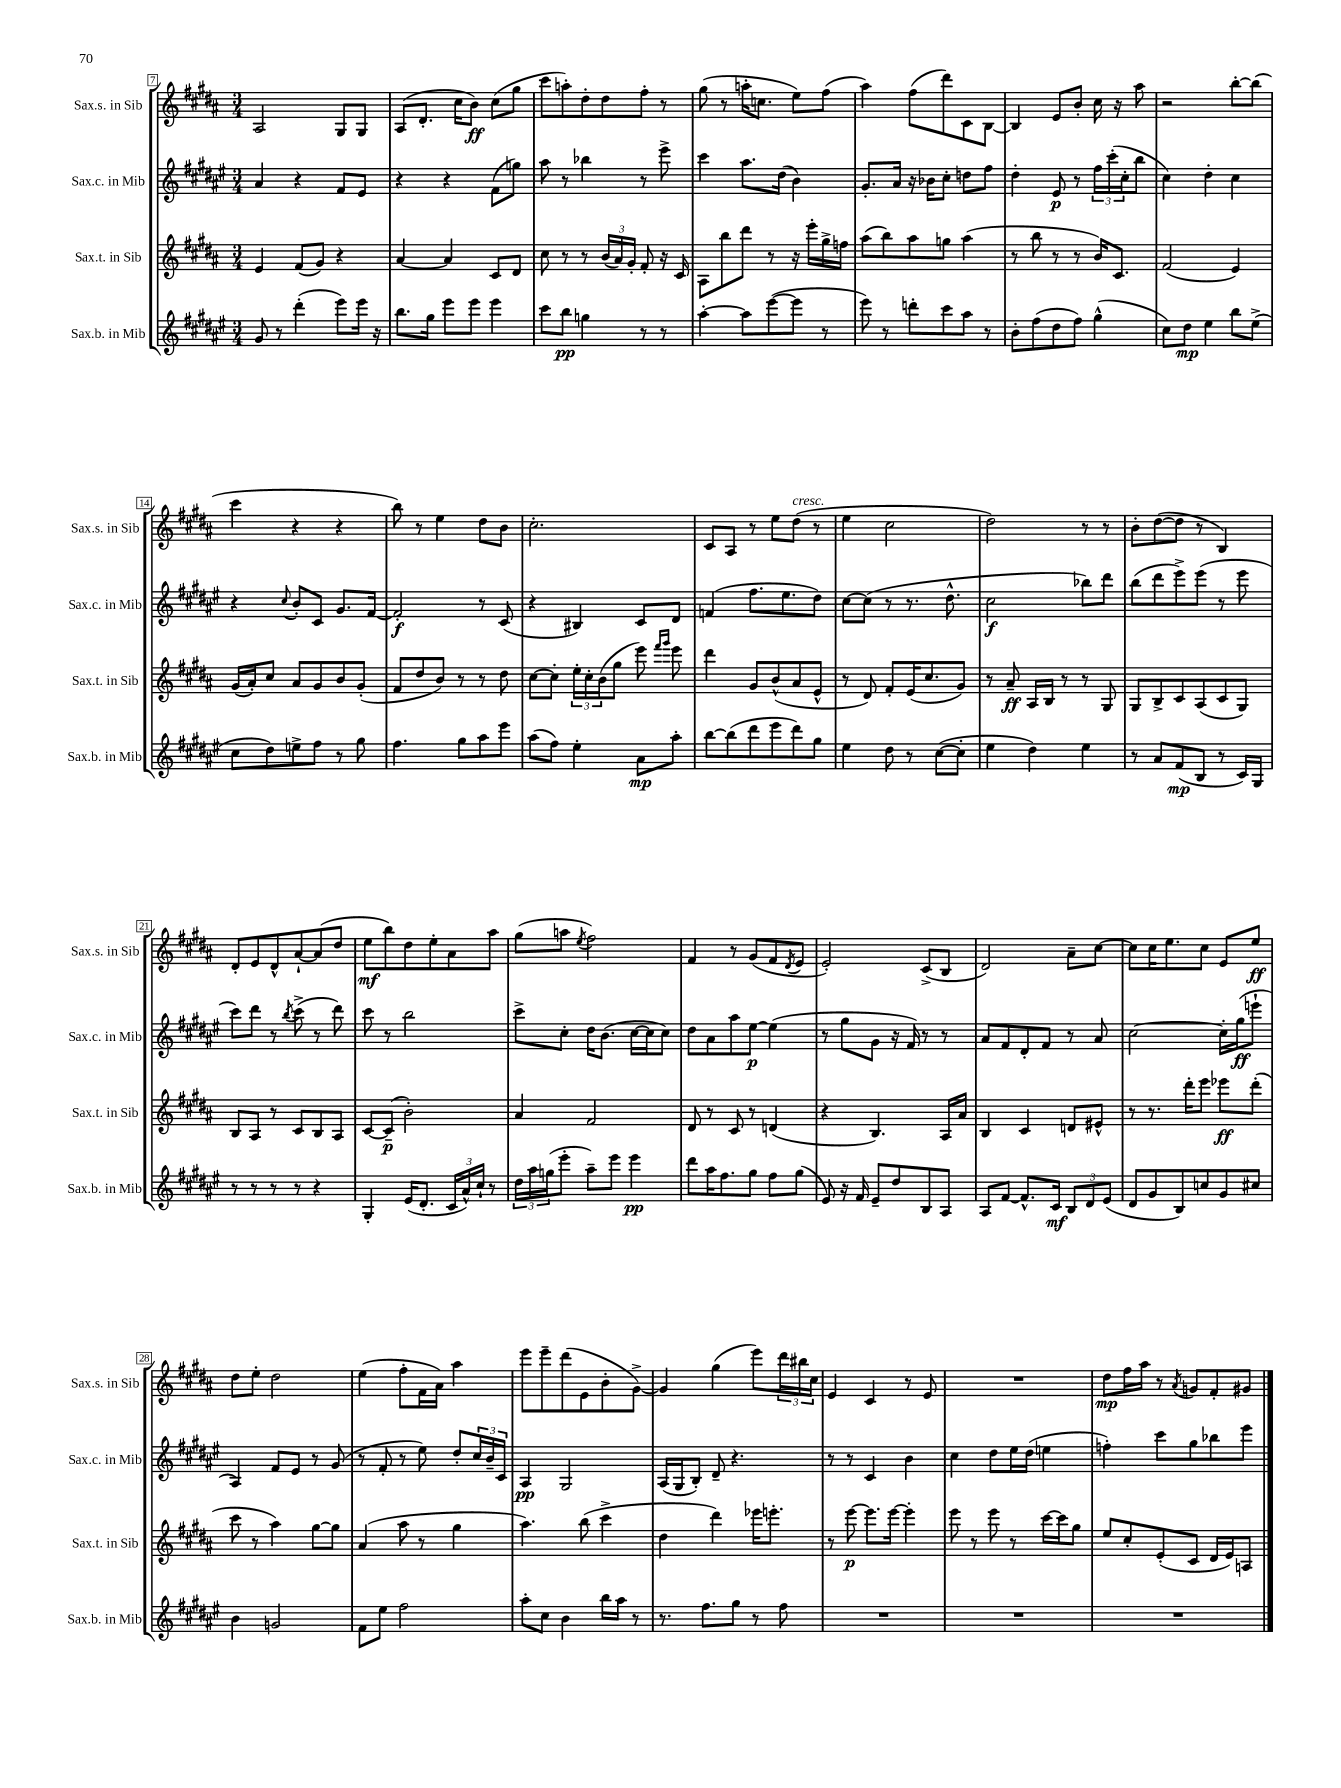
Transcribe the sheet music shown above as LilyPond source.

<<
\new StaffGroup <<
\new Staff = "s0" \with { instrumentName = "Sax.s. in Sib" shortInstrumentName = "Sax.s. in Sib" } {
    \clef treble \key b \major \numericTimeSignature \time 3/4
    ais2 gis8 gis8 |
    ais8( dis'8.-. cis''16 b'8\ff) cis''8( gis''8 |
    cis'''8 a''8-.) dis''8-. dis''8 fis''8-. r8 |
    gis''8( r8 a''16-. c''8. e''8) fis''8( |
    ais''4) fis''8( dis'''8) cis'8 b8~ |
    b4 e'8 b'8-. cis''16 r16 ais''8 |
    r2 b''8~-. b''8( |
    cis'''4 r4 r4 |
    b''8) r8 e''4 dis''8 b'8 |
    cis''2.-. |
    cis'8 ais8 r8 e''8 dis''8^\markup { \italic "cresc." }( r8 |
    e''4 cis''2 |
    dis''2) r8 r8 |
    b'8-. dis''8~( dis''8 r8 b4) |
    dis'8-. e'8 dis'8-^ ais'8~-! ais'8( dis''8 |
    e''8\mf b''8) dis''8 e''8-. ais'8 ais''8 |
    gis''8( a''8 \acciaccatura { e''8 } fis''2) |
    fis'4 r8 gis'8( fis'8 \acciaccatura { dis'8 } e'8 |
    e'2-.) cis'8->( b8 |
    dis'2) ais'8-- cis''8~ |
    cis''8 cis''16 e''8. cis''8 e'8 e''8\ff |
    dis''8 e''8-. dis''2 |
    e''4( fis''8-. fis'16 ais'16) ais''4 |
    e'''8 e'''8-- dis'''8( e'8 b'8-. gis'8~->) |
    gis'4 gis''4( e'''8) \tuplet 3/2 { dis'''16 bis''16 cis''16 } |
    e'4 cis'4 r8 e'8 |
    R2. |
    dis''8\mp fis''16 ais''16 r8 \acciaccatura { ais'8 } g'8 fis'8-. gis'8 \bar "|." |
}
\new Staff = "s1" \with { instrumentName = "Sax.c. in Mib" shortInstrumentName = "Sax.c. in Mib" } {
    \clef treble \key fis \major \numericTimeSignature \time 3/4
    ais'4 r4 fis'8 eis'8 |
    r4 r4 fis'8( g''8) |
    ais''8 r8 bes''4 r8 eis'''8-> |
    cis'''4 ais''8. dis''16( b'4) |
    gis'8.-. ais'16 r16 bes'16 cis''8-. d''8 fis''8 |
    dis''4-. eis'8\p r8 \tuplet 3/2 { fis''16 cis'''16-.( cis''16-. } b''8 |
    cis''4) dis''4-. cis''4 |
    r4 \appoggiatura { cis''8 } b'8-. cis'8 gis'8. fis'16~ |
    fis'2-.\f r8 cis'8( |
    r4 bis4) cis'8 dis'8 |
    f'4( fis''8. eis''8. dis''8) |
    cis''8~ cis''8( r8 r8. dis''8.-^ |
    cis''2\f bes''8) dis'''8 |
    b''8( dis'''8 eis'''8->) eis'''8( r8 eis'''8 |
    cis'''8) dis'''8 r8 \acciaccatura { b''8 } cis'''8->( r8 dis'''8) |
    cis'''8 r8 b''2 |
    cis'''8-> cis''8-. dis''16 b'8.( cis''16~ cis''16 cis''8) |
    dis''8 ais'8 ais''8 eis''8~\p eis''4( |
    r8 gis''8 gis'8 r16 fis'16) r8 r8 |
    ais'8 fis'8 dis'8-. fis'8 r8 ais'8 |
    cis''2~ cis''16-. gis''16\ff( e'''8-! |
    ais4) fis'8 eis'8 r8 gis'8( |
    r8 fis'8-. r8 eis''8) dis''8-. \tuplet 3/2 { cis''16 b'16-- cis'16 } |
    ais4\pp gis2 |
    ais16( gis16 b8-.) dis'8-- r4. |
    r8 r8 cis'4 b'4 |
    cis''4 dis''8 eis''16 dis''16( e''4 |
    f''4-.) cis'''8 gis''8 bes''8 eis'''8 \bar "|." |
}
\new Staff = "s2" \with { instrumentName = "Sax.t. in Sib" shortInstrumentName = "Sax.t. in Sib" } {
    \clef treble \key b \major \numericTimeSignature \time 3/4
    e'4 fis'8( gis'8) r4 |
    ais'4~ ais'4 cis'8 dis'8 |
    cis''8 r8 r8 \tuplet 3/2 { b'16( ais'16) gis'16-. } fis'8-. r16 cis'16 |
    ais8 b''8 dis'''8 r8 r16 e'''16-. gis''16-> f''16 |
    ais''8( b''8) ais''8 g''8 ais''4( |
    r8 b''8 r8 r8 b'16) cis'8. |
    fis'2( e'4) |
    gis'16( ais'16-.) cis''8 ais'8 gis'8 b'8 gis'8-.( |
    fis'8 dis''8 b'8) r8 r8 dis''8 |
    cis''8~ cis''8-. \tuplet 3/2 { e''16-. cis''16-. b'16( } gis''8 e'''8) \grace { fis'''16 gis'''16 } e'''8 |
    dis'''4 gis'8 b'8-^( ais'8 e'8-^ |
    r8 dis'8) fis'8-. e'16( cis''8. gis'8) |
    r8 ais'8--\ff ais16 b16 r8 r8 gis8 |
    gis8 b8-> cis'8 ais8( cis'8 gis8) |
    b8 ais8 r8 cis'8 b8 ais8 |
    cis'8~ cis'8--\p( b'2-.) |
    ais'4 fis'2 |
    dis'8 r8 cis'8 r8 d'4( |
    r4 b4.) ais16 ais'16 |
    b4 cis'4 d'8 eis'8-^ |
    r8 r8. dis'''16-. e'''8 ees'''8\ff dis'''8-.( |
    cis'''8 r8 ais''4) gis''8~ gis''8 |
    ais'4( ais''8 r8 gis''4 |
    ais''4.) b''8( cis'''4-> |
    dis''4 dis'''4) ees'''16 e'''8.-. |
    r8 e'''8~\p e'''8. e'''16~ e'''4-. |
    e'''8 r8 e'''8 r8 cis'''16~ cis'''16 gis''8 |
    e''8 cis''8-. e'8-.( cis'8 dis'16 e'16) a8 \bar "|." |
}
\new Staff = "s3" \with { instrumentName = "Sax.b. in Mib" shortInstrumentName = "Sax.b. in Mib" } {
    \clef treble \key fis \major \numericTimeSignature \time 3/4
    gis'8 r8 dis'''4-.( eis'''8) eis'''16 r16 |
    b''8. gis''16 eis'''8 eis'''8 eis'''4 |
    cis'''8 b''8\pp g''4 r8 r8 |
    ais''4~-. ais''8 eis'''8~( eis'''8 r8 |
    eis'''8) r8 d'''8-. cis'''8 ais''8 r8 |
    b'8-. fis''8( dis''8 fis''8) gis''4-^( |
    cis''8) dis''8\mp eis''4 b''8 eis''8->( |
    cis''8 dis''8) e''8-> fis''8 r8 gis''8 |
    fis''4. gis''8 ais''8 eis'''8 |
    ais''8( fis''8) eis''4-. ais'8\mp ais''8-. |
    b''8~ b''8( dis'''8 eis'''8 dis'''8) gis''8 |
    eis''4 dis''8 r8 cis''8~( cis''8-. |
    eis''4 dis''4) eis''4 |
    r8 ais'8 fis'8\mp( b8 r8 cis'16) gis16 |
    r8 r8 r8 r8 r4 |
    gis4-. eis'16( dis'8.-. \tuplet 3/2 { cis'16 ais'16-^) cis''16-! } r8 |
    \tuplet 3/2 { dis''16 ais''16 g''16( } eis'''8-. ais''8--) eis'''8 eis'''4\pp |
    dis'''8 ais''16 fis''8. gis''8 fis''8 gis''8( |
    eis'8) r16 fis'16 eis'8-- dis''8 b8 ais8 |
    ais8 fis'8~ fis'8.-^ cis'16\mf \tuplet 3/2 { b8 dis'8 eis'8( } |
    dis'8 gis'8 b8) c''8 gis'8 cis''8 |
    b'4 g'2 |
    fis'8 eis''8 fis''2 |
    ais''8-. cis''8 b'4 b''16 ais''16 r8 |
    r8. fis''8. gis''8 r8 fis''8 |
    R2. |
    R2. |
    R2. \bar "|." |
}
>>
>>
\layout { \context { \Score currentBarNumber = #7 \override BarNumber.stencil = #(make-stencil-boxer 0.1 0.3 ly:text-interface::print) } }
